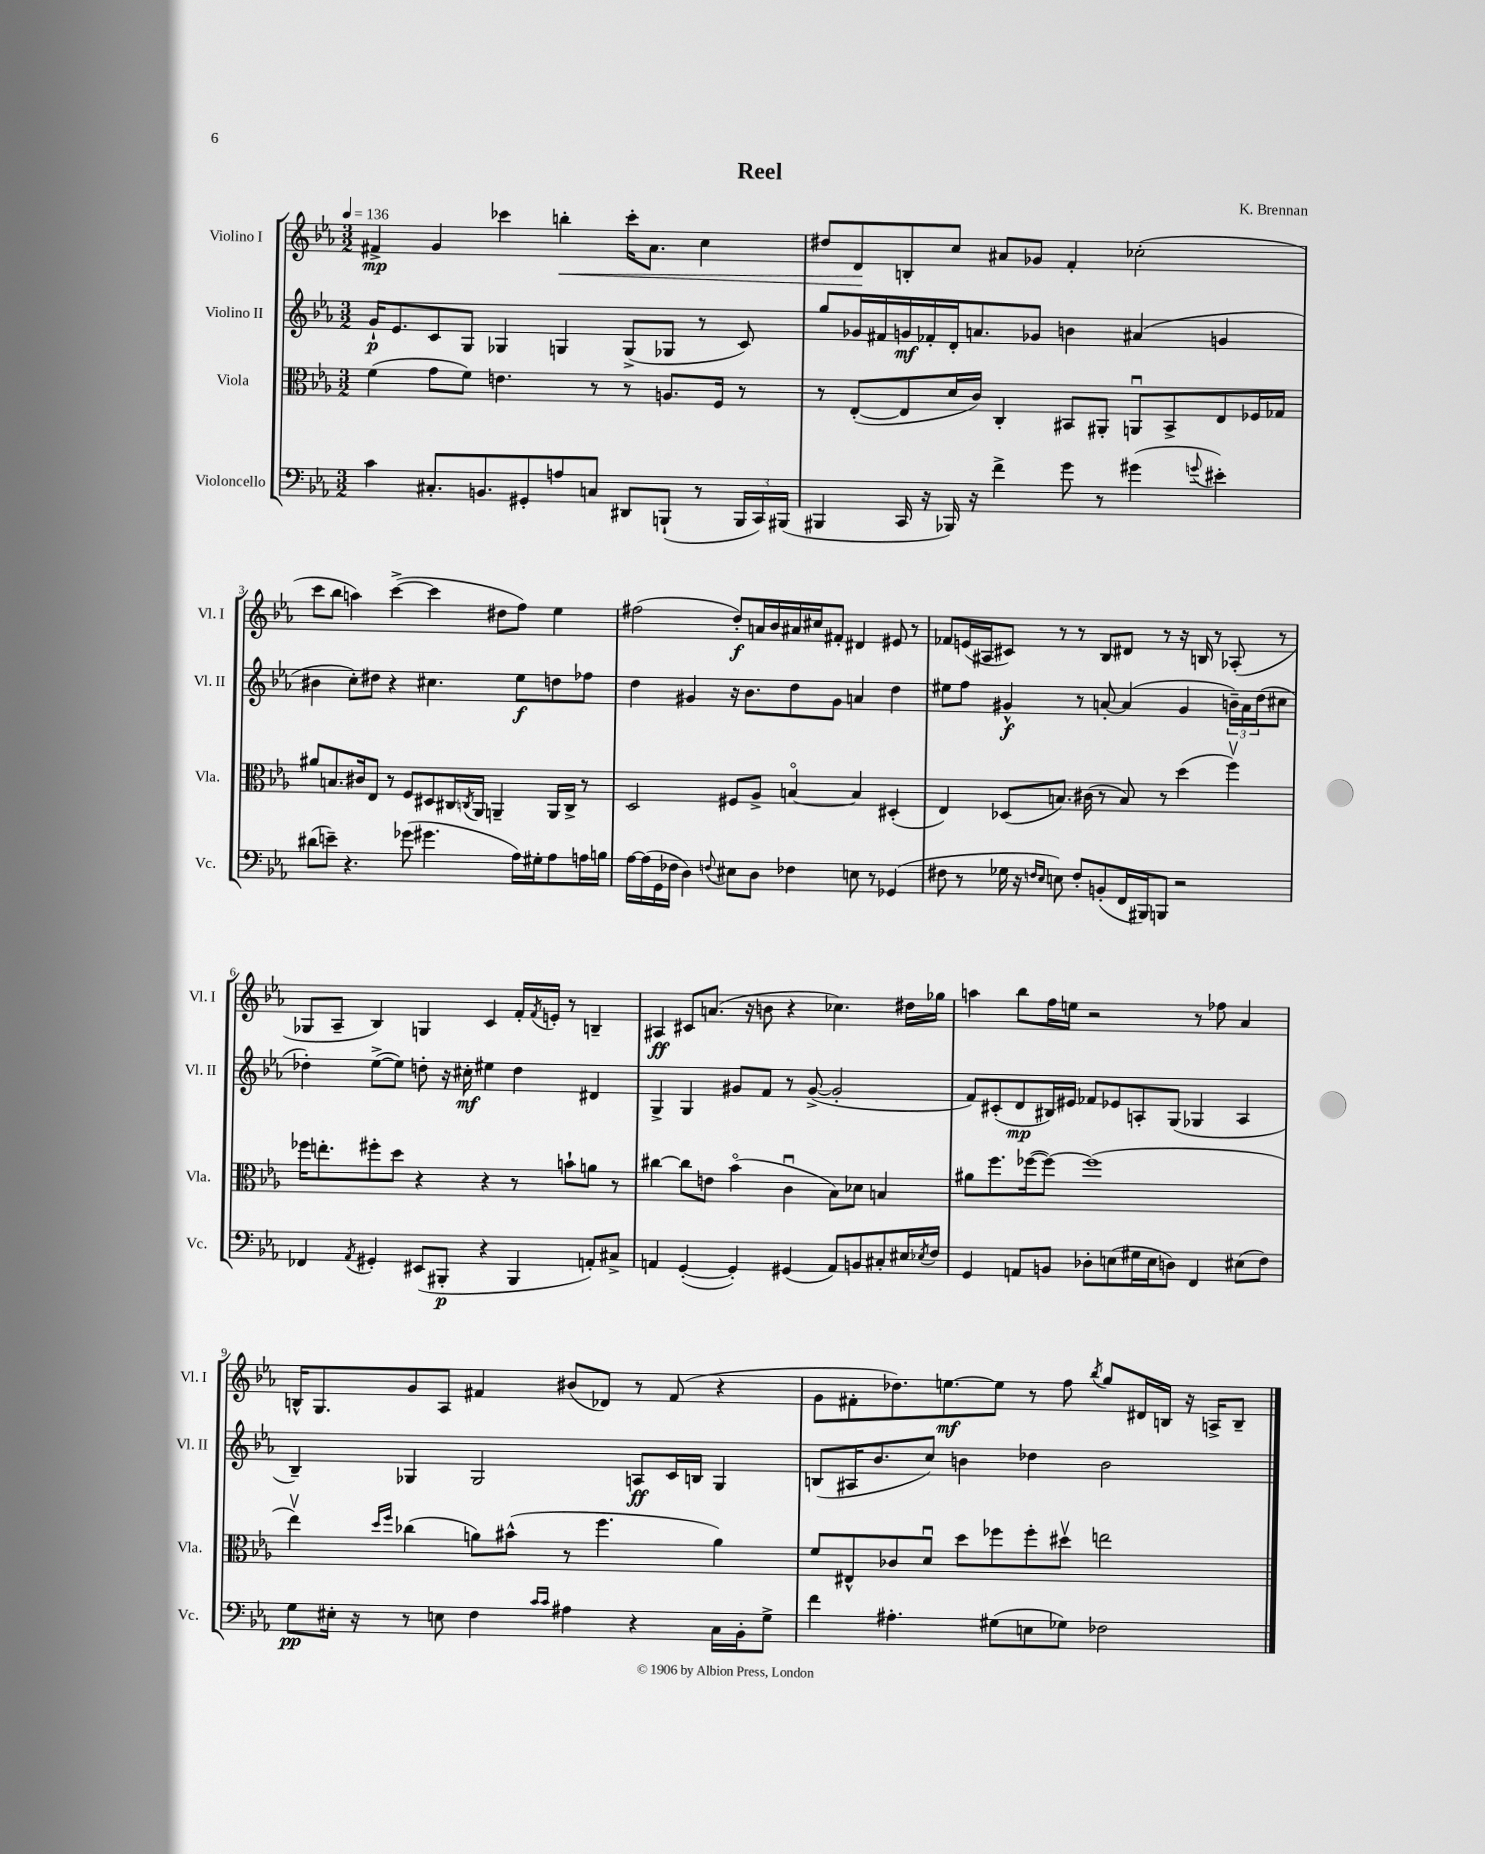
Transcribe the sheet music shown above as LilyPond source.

\header { title = "Reel" composer = "K. Brennan" }
<<
\new StaffGroup <<
\new Staff = "s0" \with { instrumentName = "Violino I" shortInstrumentName = "Vl. I" } {
    \clef treble \key ees \major \numericTimeSignature \time 3/2 \tempo 4 = 136
    fis'4->\mp g'4 ces'''4 b''4-.\< ces'''16-. aes'8. c''4 |
    dis''8 d'8\! b8-. c''8 ais'8 ges'8 f'4-. ces''2-.( |
    c'''8 bes''8 a''4) c'''4~->( c'''4 dis''8 f''8) ees''4 |
    fis''2( d''8-.\f) a'16 bes'16 ais'16 cis''16 fis'8-. dis'4 eis'8 r8 |
    fes'8 e'16( ais16 cis'8) r8 r8 bes8 dis'8 r8 r16 b16 r8 aes8-.( r8 |
    ges8 aes8-- bes4) g4 c'4 f'16-. \acciaccatura { f'8 } e'16-. r8 b4-- |
    ais4\ff cis'8 a'8.( r16 b'8 r4 ces''4.) dis''16 ges''16 |
    a''4 bes''8 f''16 e''16 r2 r8 fes''8 aes'4 |
    b16-^ g8. g'8 aes8 fis'4 bis'8( des'8) r8 fis'8( r4 |
    g'8 fis'8-. des''8.) e''8.~\mf e''8 r8 f''8 \acciaccatura { bes''8 } g''8 dis'16 b16 r16 a16-> b8-- \bar "|." |
}
\new Staff = "s1" \with { instrumentName = "Violino II" shortInstrumentName = "Vl. II" } {
    \clef treble \key ees \major \numericTimeSignature \time 3/2
    g'16-!\p ees'8. c'8 g8 ges4 g4 g8->( ges8 r8 c'8) |
    g''8 ges'16 fis'16 g'16\mf fes'16-. d'16-. a'8. ges'8 b'4 ais'4( g'4 |
    bis'4 c''8-.) dis''8 r4 cis''4. ees''8\f d''8 fes''8 |
    d''4 gis'4 r16 bes'8. d''8 gis'8 a'4 d''4 |
    eis''8 f''8 gis'4-^\f r8 a'8~-. a'4( gis'4 \tuplet 3/2 { b'16--) a'16 d''16( } cis''8 |
    des''4-.) ees''8~->( ees''8) d''8-. r16 cis''16-.\mf eis''4 d''4 dis'4 |
    g4-> g4 gis'8 f'8 r8 gis'8~->( gis'2-. |
    f'8) cis'8-.( d'8\mp bis16) eis'16 fes'8 ees'8 a8-. g8( ges4 a4 |
    bes4--) ges4 ges2 a8\ff c'16 b16 ges4 |
    b8( ais16 bes'8. c''8) b'4 des''4 b'2 \bar "|." |
}
\new Staff = "s2" \with { instrumentName = "Viola" shortInstrumentName = "Vla." } {
    \clef alto \key ees \major \numericTimeSignature \time 3/2
    f'4( g'8 f'8) e'4. r8 r8 a8. f16 r8 |
    r8 ees8~-.( ees8 d'16 c'16) c4-. bis,8 ais,8-. a,8\downbow bis,8-> ees8 fes16 ges16 |
    ais'8 b8. cis'16 ees8 r8 f8 dis8 cis16 \acciaccatura { c8 } aes,16 a,4-- a,16 c16-> r8 |
    d2 fis8 aes8-> b4~\flageolet b4 dis4-.( |
    ees4) des8( b8.) cis'16( r8 b8) r8 d''4( f''4\upbow) |
    fes''16 e''8.-. fis''8-. d''8 r4 r4 r8 b'8-! a'8 r8 |
    cis''4~ cis''8 e'8 bes'4\flageolet( c'4\downbow bes8) des'8 b4 |
    ais'8 f''8. fes''16~( fes''8~) fes''1( |
    ees''4\upbow) \grace { d''16 f''16 } ces''4( a'8) bis'8-^( r8 f''4. a'4) |
    f'8 eis8-^ ces'8 d'8\downbow d''8 fes''8 fes''8-. dis''8\upbow e''2 \bar "|." |
}
\new Staff = "s3" \with { instrumentName = "Violoncello" shortInstrumentName = "Vc." } {
    \clef bass \key ees \major \numericTimeSignature \time 3/2
    c'4 cis8.-. b,8. gis,8-. a8 c8 dis,8 b,,8-!( r8 \tuplet 3/2 { b,,16 c,16) bis,,16( } |
    bis,,4 c,16 r16 bes,,16) r16 f'4-> g'8 r8 gis'4( \appoggiatura { g'8 } eis'4-.) |
    dis'8( e'8--) r4. ges'8( gis'4. aes16) gis16-. aes8 a16 b16 |
    aes16~ aes16( g,16 fes16 d4) \appoggiatura { f8 } eis8 d8 fes4 e8 r8 ges,4( |
    fis8 r8 ges16 r16 \grace { f16 ees16 } e8) f8-. b,8-.( f,16 bis,,16) b,,8 r2 |
    fes,4 \acciaccatura { aes,8 } gis,4-. eis,8( bis,,8-.\p r4 bis,,4 a,8-.) cis8-> |
    a,4 g,4~-.( g,4-.) gis,4( a,8) b,8 cis8-. eis16 \acciaccatura { ees8 } f16 |
    g,4 a,8 b,8 des8-. e8( gis16 e16 d8) f,4 eis8( f8) |
    g8\pp eis16-. r16 r8 e8 f4 \grace { c'16 c'16 } ais4 r4 c16 bes,16-. g8-> |
    f'4 ais4.-. gis8( e8 ges8) fes2 \bar "|." |
}
>>
>>
